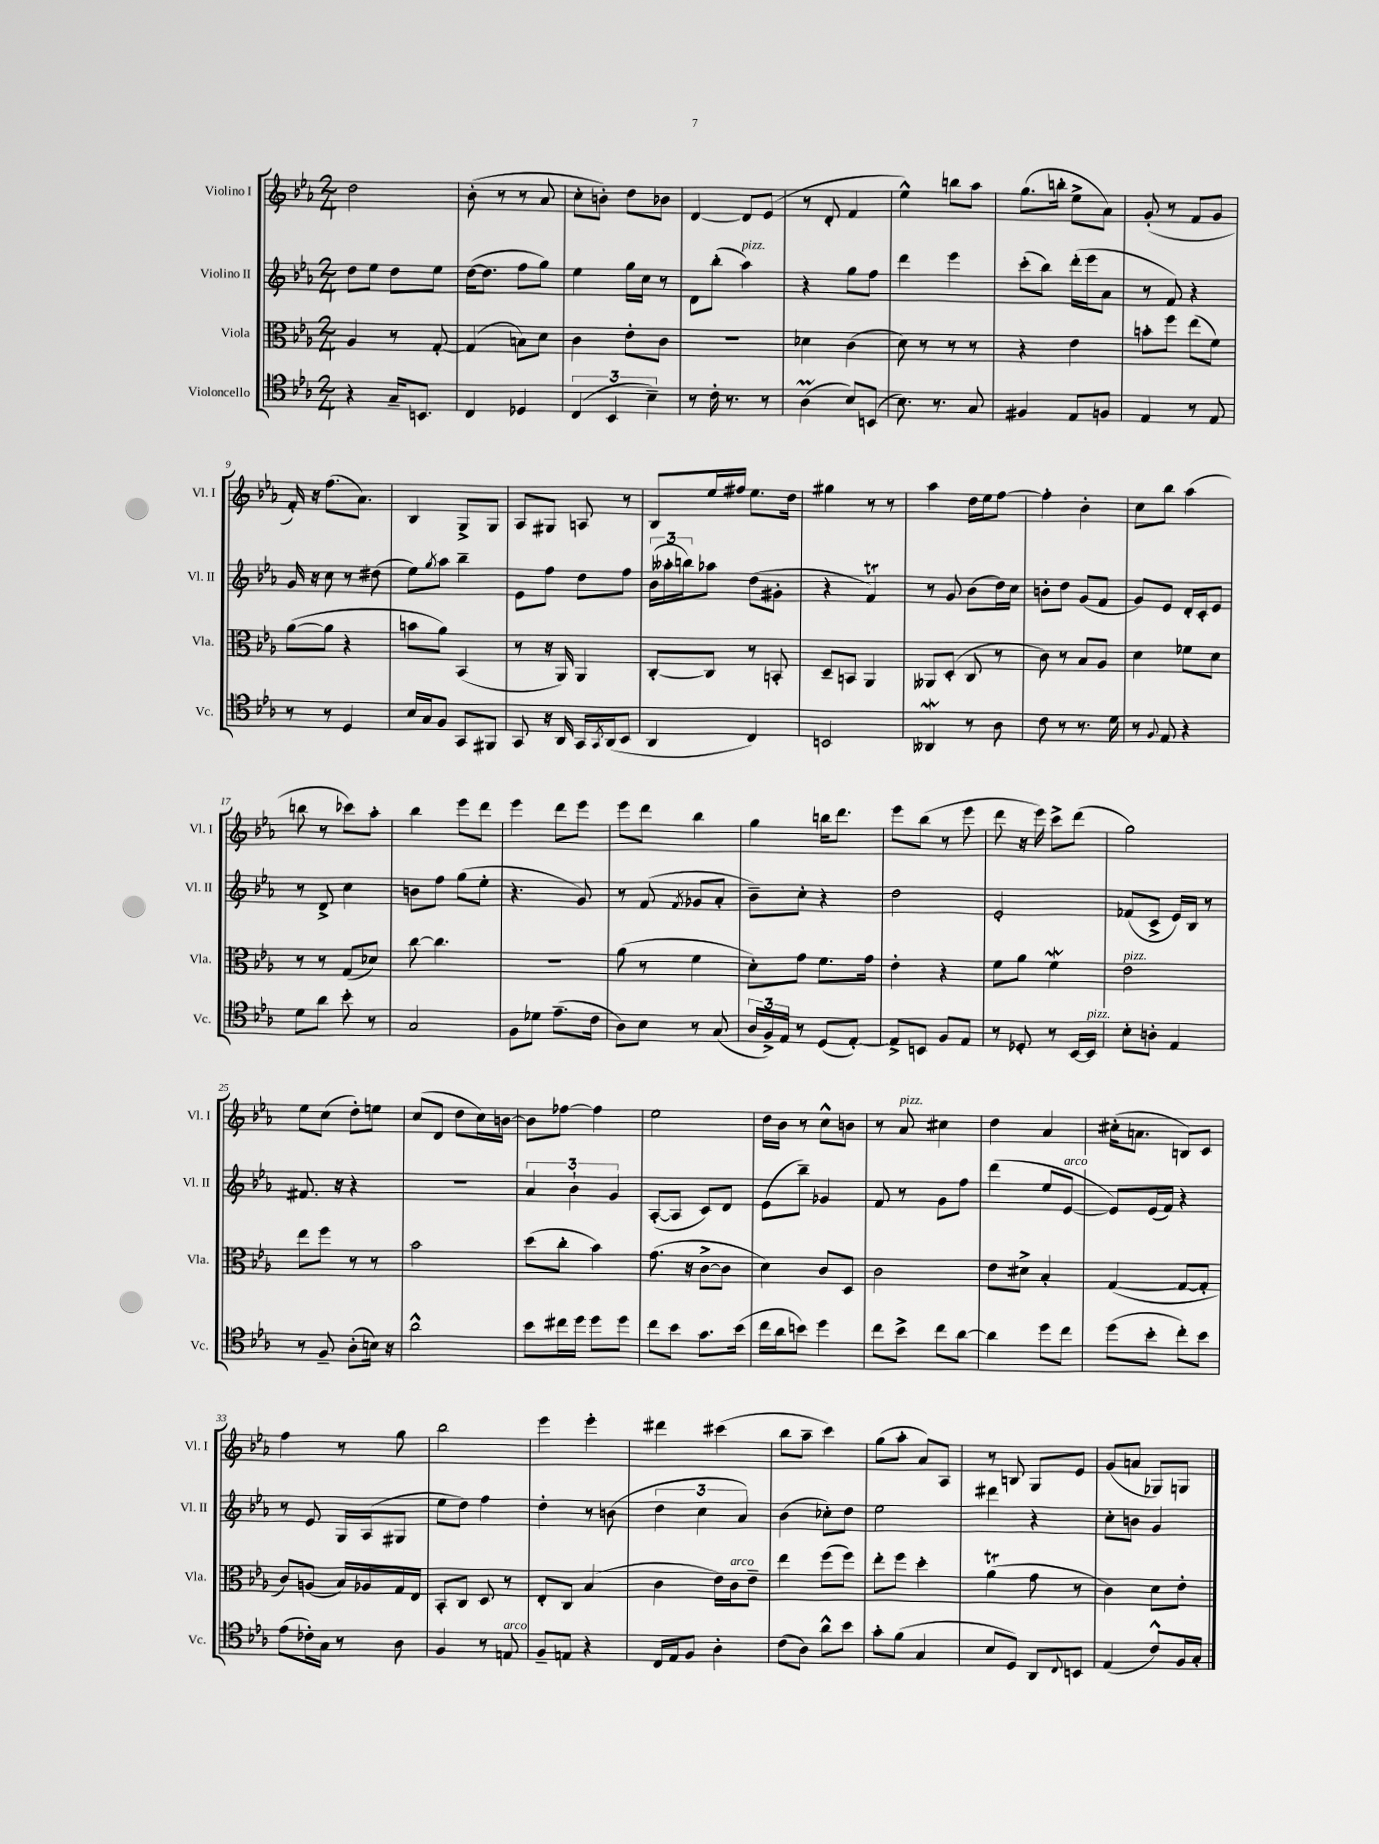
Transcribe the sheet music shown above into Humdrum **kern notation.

**kern	**kern	**kern	**kern
*staff4	*staff3	*staff2	*staff1
*clefC4	*clefC3	*clefG2	*clefG2
*k[b-e-a-]	*k[b-e-a-]	*k[b-e-a-]	*k[b-e-a-]
*M2/4	*M2/4	*M2/4	*M2/4
4r	4A-/	8dd\L	2dd\
.	.	8ee-\J	.
16G~/LK	8r	8dd\L	.
8.BB/J	.	.	.
.	[8G'/	8ee-\J	.
=	=	=	=
4C/	(4G/]	([16dd\LK	(8b-'\
.	.	8.dd\]J	.
.	.	.	8r
4D-/	8B\L)	8ff\L	8r
.	8d\J	8gg\J)	8a-/
=	=	=	=
(6C/	4c\	4ee-\	8cc'\L
.	.	.	8b'\J)
6BB-/	.	.	.
.	8e-'\L	16gg\LL	8dd\L
.	.	16cc\JJ	.
6B-~\)	.	.	.
.	8c\J	8r	8b-\J
=	=	=	=
8r	2r	8d\L	[4d/
16c'\	.	(8bb-'\J	.
8.r	.	.	.
.	.	4aa-\)	8d/]L
8r	.	.	(8e-/J
=	=	=	=
(4A-\	4d-\	4r	8r
.	.	.	8d'/
8B-/L)	(4c\	8gg\L	4f/
(8BB/J	.	8ff\J	.
=	=	=	=
8.B-\)	8d\)	4ddd\	4ee-^^\)
.	8r	.	.
8.r	.	.	.
.	8r	4eee-\	8bb\L
8G/	8r	.	8aa-\J
=	=	=	=
4F#/	4r	(8ccc'\L	(8.gg\L
.	.	8bb-\J)	.
.	.	.	16bb'\Jk
8E-/L	4e-\	(16ddd'\LL	8ee-^\L
.	.	16eee-\J	.
8F/J	.	8a-\J	8a-\J)
=	=	=	=
4E-/	8b'\L	8r	(8g'/
.	8ff\J	8f/)	8r
8r	(8ee-\L	4r	8f/L
8E-/	8f\J)	.	8g/J
=	=	=	=
8r	([8a-\L	16g/	16f'/)
.	.	16r	16r
8r	8a-\]J	8cc\	(8.ff\L
4D/	4r	8r	.
.	.	.	8.a-\J)
.	.	(8dd#\	.
=	=	=	=
16B-/LL	8b\L	8ee-\L)	4B-/
16G/J	.	.	.
.	.	8qgg/	.
8F/J	8a-\J)	8aa-\J	.
8GG/L	(4BB-/	4bb-~\	8G^/L
8FF#/J	.	.	8G/J
=	=	=	=
8GG/	8r	8e-\L	8A-/L
16r	16r	8ff\J	8G#/J
16AA-/	16AA-/)	.	.
16GG/LL	4AA-/	8dd\L	8A/
8qGG/	.	.	.
(16AA-/J	.	.	.
8BB-/J	.	8ff\J	8r
=	=	=	=
4AA-/	[8C'/L	(24b-\LL	8B-/L
.	.	24aa--'\	.
.	.	24bb\J)	.
.	8C/]J	8aa-\J	16ee-/L
.	.	.	16ff#/JJ
4C/)	8r	(8dd\L	8.ee-\L
.	8BB'/	8g#'\J	.
.	.	.	16dd\Jk
=	=	=	=
2BB/	8D~/L	4r	4gg#\
.	8BB/J	.	.
.	4AA-/	4f/)	8r
.	.	.	8r
=	=	=	=
4AA--/	8AA--/L	8r	4aa-\
.	(8D'/J	8g/	.
8r	8C/	(8b-\L	16dd\LL
.	.	.	16ee-\J
8A-\	8r	16dd\L)	[8ff\J
.	.	16cc\JJ	.
=	=	=	=
8c\	8c\)	8b'\L	4ff'\]
8r	8r	8dd\J	.
8.r	8B-/L	(8g/L	4b-'\
.	8A-/J	8f/J	.
16d\	.	.	.
=	=	=	=
8r	4d\	8g/L)	8cc\L
8qqF/	.	.	.
8E-/	.	8e-/J	8bb-\J
4r	8f-\L	16d'/LL	(4aa-\
.	.	16c'/J	.
.	8d\J	8e-/J	.
=	=	=	=
8d\L	8r	8r	8bb\
8a-\J	8r	8d^/	8r
8b-'\	(8G/L	4cc\	8ccc-\L)
8r	8d-/J)	.	8aa-'\J
=	=	=	=
2G/	[8cc\	8b\L	4bb-\
.	4.cc\]	8ff\J	.
.	.	(8gg\L	8eee-\L
.	.	8ee-'\J	8ddd\J
=	=	=	=
8F\L	2r	4.r	4eee-\
8d-\J	.	.	.
(8.e-~\L	.	.	8ddd\L
.	.	8g/)	8eee-\J
16c\Jk	.	.	.
=	=	=	=
8A-\L)	(8a-\	8r	8eee-\L
8B-\J	8r	(8f/	8ddd\J
.	.	8qf/	.
8r	4f\	8g-/L	4bb-\
(8G/	.	8a-'/J	.
=	=	=	=
24A-/LL	8d'\L)	8b-~\L)	4gg\
24F^/)	.	.	.
24E-/JJ	.	.	.
8r	8g\J	8cc'\J	.
(8D/L	8.f\L	4r	16bb\LK
.	.	.	8.ddd\J
[8E-'/J)	.	.	.
.	16g\Jk	.	.
=	=	=	=
8E-^/]L	4e-'\	2dd\	8eee-\L
8BB/J	.	.	(8bb-\J
8F/L	4r	.	8r
8E-/J	.	.	8eee-\
=	=	=	=
8r	8f\L	2e-'/	8ddd\
8D-'/	8a-\J	.	16r
.	.	.	16eee-\)
8r	4f\	.	8ccc^\L
[16BB-/LL	.	.	(8ddd\J
16BB-/]JJ	.	.	.
=	=	=	=
8B-'\L	2e-\	(8f-/L	2gg\)
8A'\J	.	8c^/J	.
4E-/	.	16e-/LL)	.
.	.	16B-/JJ	.
.	.	8r	.
=	=	=	=
8r	8ee-\L	8.f#/	8ee-\L
8F~/	8ff\J	.	(8cc\J
.	.	16r	.
(8A-'\L	8r	4r	8dd'\L)
16B\Jk)	8r	.	8ee\J
16r	.	.	.
=	=	=	=
2a-^^\	2b-\	2r	(8cc/L
.	.	.	8d/J
.	.	.	8dd\L
.	.	.	16cc\L)
.	.	.	[16b\JJ
=	=	=	=
8b-\L	(8dd\L	6a-/	8b\]L
16cc#\L	8cc'\J	.	[8ff-\J
.	.	6b-`\	.
16dd\JJ	.	.	.
8dd\L	4b-\)	.	4ff-\]
.	.	6g/	.
8dd\J	.	.	.
=	=	=	=
8cc\L	(8.g\	([8A-'/L	2ee-\
8b-\J	.	8A-/]J	.
.	16r	.	.
8.g\L	[8c^\L	8c/L)	.
.	8c\]J	8d/J	.
(16b-\Jk	.	.	.
=	=	=	=
16cc\LL	4d\)	(8e-\L	16dd\LL
16a-\J	.	.	16b-\JJ
8b\J)	.	8bb-~\J)	8r
4dd\	8c/L	4g-/	8cc^^\L
.	8D/J	.	8b\J
=	=	=	=
8cc\L	2c\	8f/	8r
8b-^\J	.	8r	8a-/
8cc\L	.	8g\L	4cc#\
[8a-\J	.	8ff\J	.
=	=	=	=
4a-\]	8e-\L	(4ddd\	4dd\
.	8d#^\J	.	.
8dd\L	4B-'/	8ee-/L	4a-/
8cc\J	.	[8e-/J	.
=	=	=	=
(8dd\L	([4G/	8e-/]L)	(16cc#'\LK
.	.	.	8.a\J
8b-'\J	.	(16e-/L	.
.	.	16f/JJ)	.
8cc'\L)	8G/_L	4r	8B/L)
8b-\J	8G'/]J	.	8c/J
=	=	=	=
(8e-\L	8c/L)	8r	4ff\
16c-'\L)	(8A/J	8e-/	.
16G\JJ	.	.	.
8r	16B-/LL)	16G/LL	8r
.	16A-/	(16A-/J	.
8A-\	16G/	8G#/J	8gg\
.	16E-/JJ	.	.
=	=	=	=
4F/	8BB-'/L	8ee-\L	2bb-\
.	8C/J	8dd\J)	.
8r	8D/	4ff\	.
8E/	8r	.	.
=	=	=	=
8F~/L	8E-'/L	4dd'\	4eee-\
8E/J	8C/J	.	.
4r	(4B-/	8r	4eee-'\
.	.	(8b\	.
=	=	=	=
16C/LL	4c\	6dd\	4ddd#\
16E-/J	.	.	.
8F/J	.	.	.
.	.	6cc\	.
4A-'\	16e-\LL)	.	(4ccc#\
.	16c\J	.	.
.	.	6a-/)	.
.	8e-~\J	.	.
=	=	=	=
(8c\L	4ee-\	(4b-\	8bb-\L
8A-\J)	.	.	8aa-~\J
8a-^^\L	(8ff\L	8cc-'\L)	4ccc\)
8b-\J	8ff\J)	8dd\J	.
=	=	=	=
8g'\L	8ee-'\L	2ee-\	(8gg\L
(8f\J	8ff\J	.	8aa-'\J
4G/	4dd'\	.	8a-/L)
.	.	.	8A-/J
=	=	=	=
8B-/L	(4a-\	4ddd#\	8r
8D/J)	.	.	8B/
8AA-/L	8g\	4r	8G/L
8qqC/	.	.	.
8BB/J	8r	.	8e-/J
=	=	=	=
(4E-/	4c\)	8cc'\L	(8g/L
.	.	8b\J	8a/J
8c^^/L)	8d\L	4g/	8G-/L)
16F/L	8e-'\J	.	8G/J
16G'/JJ	.	.	.
==	==	==	==
*-	*-	*-	*-
